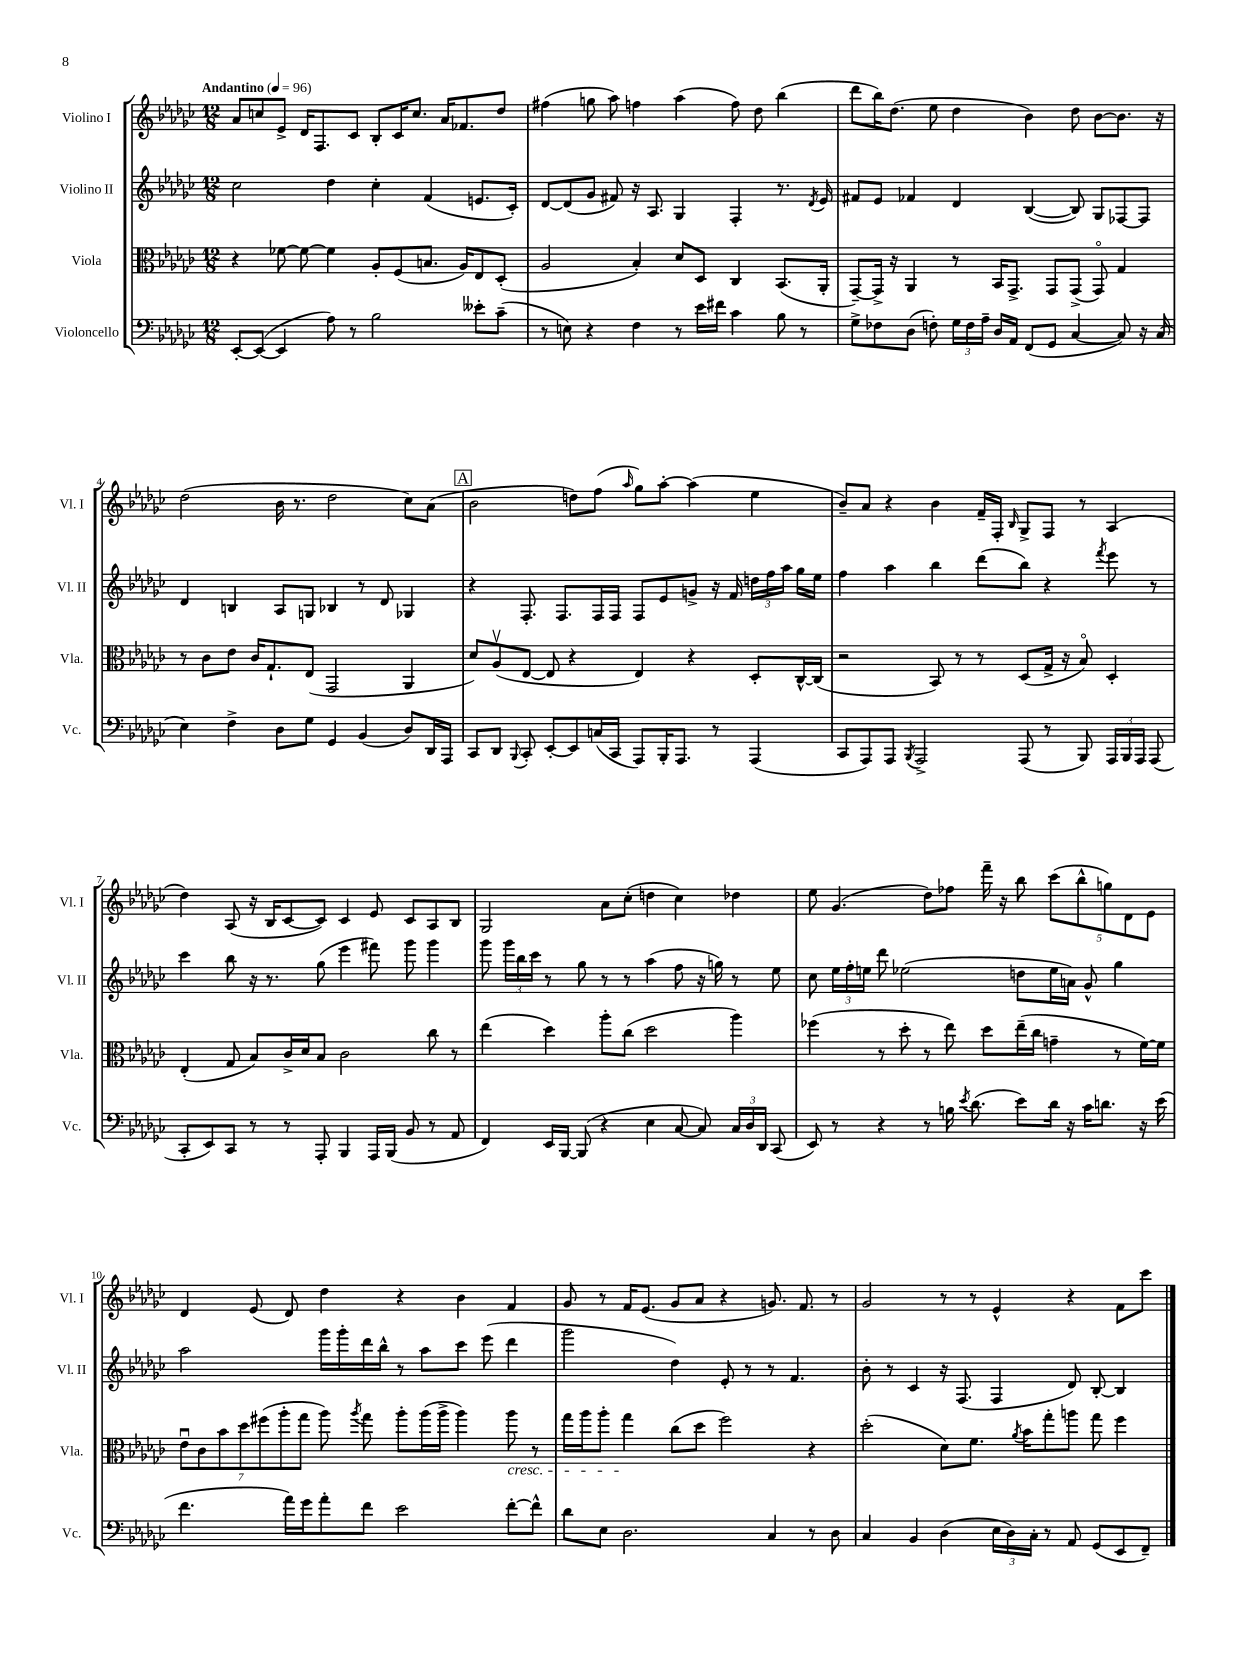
<<
\new StaffGroup <<
\new Staff = "s0" \with { instrumentName = "Violino I" shortInstrumentName = "Vl. I" } {
    \clef treble \key ges \major \numericTimeSignature \time 12/8 \tempo "Andantino" 4 = 96
    \autoBeamOff aes'8[ c''8 ees'8]-> des'16[ f8. ces'8] bes8[-. ces'16 c''8.] aes'16[ fes'8. des''8] |
    fis''4( g''8 aes''8) f''4 aes''4( f''8) des''8 bes''4( |
    des'''8[ bes''16) des''8.]( ees''8 des''4 bes'4) des''8 bes'8[~ bes'8.] r16 |
    des''2( bes'16 r8. des''2 ces''8[) aes'8]( |
    \mark \markup { \box "A" } bes'2 d''8[) f''8]( \grace { aes''16 } ges''8[) aes''8]~-. aes''4( ees''4 |
    bes'8[--) aes'8] r4 bes'4 f'16[-- f16]-. \grace { bes16 } ges8[-> f8] r8 aes4( |
    des''4) aes8( r16 bes16[ ces'8~ ces'8]) ces'4 ees'8 ces'8[ aes8 bes8] |
    ges2 aes'8[ ces''8]-.( d''4 ces''4) des''4 |
    ees''8 ges'4.( des''8[) fes''8] f'''16-- r16 bes''8 \tuplet 5/4 { ces'''8[( bes''8-^ g''8) des'8 ees'8] } |
    des'4 ees'8( des'8) des''4 r4 bes'4 f'4 |
    ges'8 r8 f'16[ ees'8.]( ges'8[ aes'8] r4 g'8.) f'8. r8 |
    ges'2 r8 r8 ees'4-^ r4 f'8[ ces'''8] \bar "|." |
}
\new Staff = "s1" \with { instrumentName = "Violino II" shortInstrumentName = "Vl. II" } {
    \clef treble \key ges \major \numericTimeSignature \time 12/8
    \autoBeamOff ces''2 des''4 ces''4-. f'4( e'8.[ ces'16]-.) |
    des'8[~ des'8( ges'8] fis'8) r16 aes8. ges4 f4-. r8. \acciaccatura { des'8 } ees'16 |
    fis'8[ ees'8] fes'4 des'4 bes4~( bes8) ges8[ fes8~ fes8] |
    des'4 b4 aes8[ g8] bes4 r8 des'8 ges4 |
    \mark \markup { \box "A" } r4 f8.-. f8.[ f16 f16] f8[ ees'8 g'8]-> r16 f'16 \tuplet 3/2 { d''16[ f''16 aes''16] } ges''16[ ees''16] |
    f''4 aes''4 bes''4 des'''8[( bes''8]) r4 \acciaccatura { f'''8 } ees'''8 r8 |
    ces'''4 bes''8 r16 r8. ges''8( ees'''4 fis'''8) ges'''8 ges'''4 |
    ges'''8 \tuplet 3/2 { ges'''16[ bes''16 ces'''16] } r8 ges''8 r8 r8 aes''4( f''8 r16 g''16) r8 ees''8 |
    ces''8 \tuplet 3/2 { ees''16[ f''16-. e''16] } des'''8 ees''2( d''8[ ees''16 a'16]) ges'8-^ ges''4 |
    aes''2 ges'''16[ ges'''16-. des'''16 bes''16]-^ r8 aes''8[ ces'''8] ees'''8( des'''4 |
    ges'''2 des''4) ees'8-. r8 r8 f'4. |
    bes'8-. r8 ces'4 r16 f8.( f4 des'8) bes8~-. bes4 \bar "|." |
}
\new Staff = "s2" \with { instrumentName = "Viola" shortInstrumentName = "Vla." } {
    \clef alto \key ges \major \numericTimeSignature \time 12/8
    \autoBeamOff r4 fes'8~ fes'8~ fes'4 aes8[-. f8( b8.] aes16[) ees8 des8]-.( |
    aes2 bes4-.) des'8[ des8] ces4 bes,8.[( aes,16]-. |
    ges,8[~--) ges,16]-> r16 aes,4 r8 bes,16[ ges,8.]-> ges,8[ ges,8]->( ges,8\flageolet) ges4 |
    r8 ces'8[ ees'8] ces'16[ ges8.-! ees8]( ges,2 aes,4 |
    \mark \markup { \box "A" } des'8[) aes8\upbow( ees8]~ ees8 r4 ees4) r4 des8[-. ces16~-^ ces16]( |
    r2 bes,8) r8 r8 des8[( ges16]-> r16 bes8\flageolet) des4-. |
    ees4-.( ges8 bes8[) ces'16-> des'16 bes8] ces'2 ces''8 r8 |
    ees''4( des''4) aes''8[-. ces''8]( des''2 aes''4) |
    fes''4( r8 des''8-. r8 ees''8) des''8[ ees''16--( ces''16] g'4-- r8 f'16[~) f'16] |
    \tuplet 7/4 { ees'8[\downbow ces'8 bes'8 des''8 fis''8( aes''8-. ges''8] } aes''8) \acciaccatura { aes''8 } ges''8 aes''8[-. aes''16( aes''16]-> aes''4) aes''8\cresc r8 |
    ges''16[ aes''16 aes''8]-. ges''4\! ces''8[( des''8] f''2) r4 |
    des''2-.( des'8[) f'8.] \acciaccatura { aes'8 } bes'16[ ges''8-. a''8] ges''8 f''4 \bar "|." |
}
\new Staff = "s3" \with { instrumentName = "Violoncello" shortInstrumentName = "Vc." } {
    \clef bass \key ges \major \numericTimeSignature \time 12/8
    \autoBeamOff ees,8[~-. ees,8]~( ees,4 aes8) r8 bes2 eeses'8[-. ces'8]--( |
    r8 e8) r4 f4 r8 ees'16[ fis'16] ces'4 bes8 r8 |
    ges8[-> fes8 des8]( f8-.) \tuplet 3/2 { ges16[ f16 aes16]-- } des16[ aes,16] f,8[( ges,8] ces4~ ces8) r16 ces16( |
    ees4) f4-> des8[ ges8] ges,4 bes,4( des8[) des,16 aes,,16] |
    \mark \markup { \box "A" } ces,8[ des,8] \appoggiatura { bes,,8 } ces,8-. ees,8[~-. ees,8 c16( ces,16] aes,,8[) bes,,16-. aes,,8.] r8 aes,,4( |
    ces,8[ aes,,8) aes,,8] \acciaccatura { bes,,8 } aes,,2-> aes,,8( r8 bes,,8) \tuplet 3/2 { aes,,16[ bes,,16 aes,,16] } aes,,8( |
    ces,8[-. ees,8) ces,8] r8 r8 aes,,8-. bes,,4 aes,,16[ bes,,16]( bes,8 r8 aes,8 |
    f,4) ees,16[ bes,,16]~ bes,,8( r4 ees4 ces8~ ces8) \tuplet 3/2 { ces16[ des16 des,16] } ces,8( |
    ees,8) r8 r4 r8 b16 \acciaccatura { ees'8 } des'8.( ees'8[) des'16] r16 ces'16[ d'8.] r16 ees'16( |
    f'4. aes'16[) ges'16 aes'8-. f'8] ees'2 f'8[~-. f'8]-^ |
    des'8[ ees8] des2. ces4 r8 des8 |
    ces4 bes,4 des4( \tuplet 3/2 { ees16[ des16) ces16]-. } r8 aes,8 ges,8[( ees,8 f,8]--) \bar "|." |
}
>>
>>
